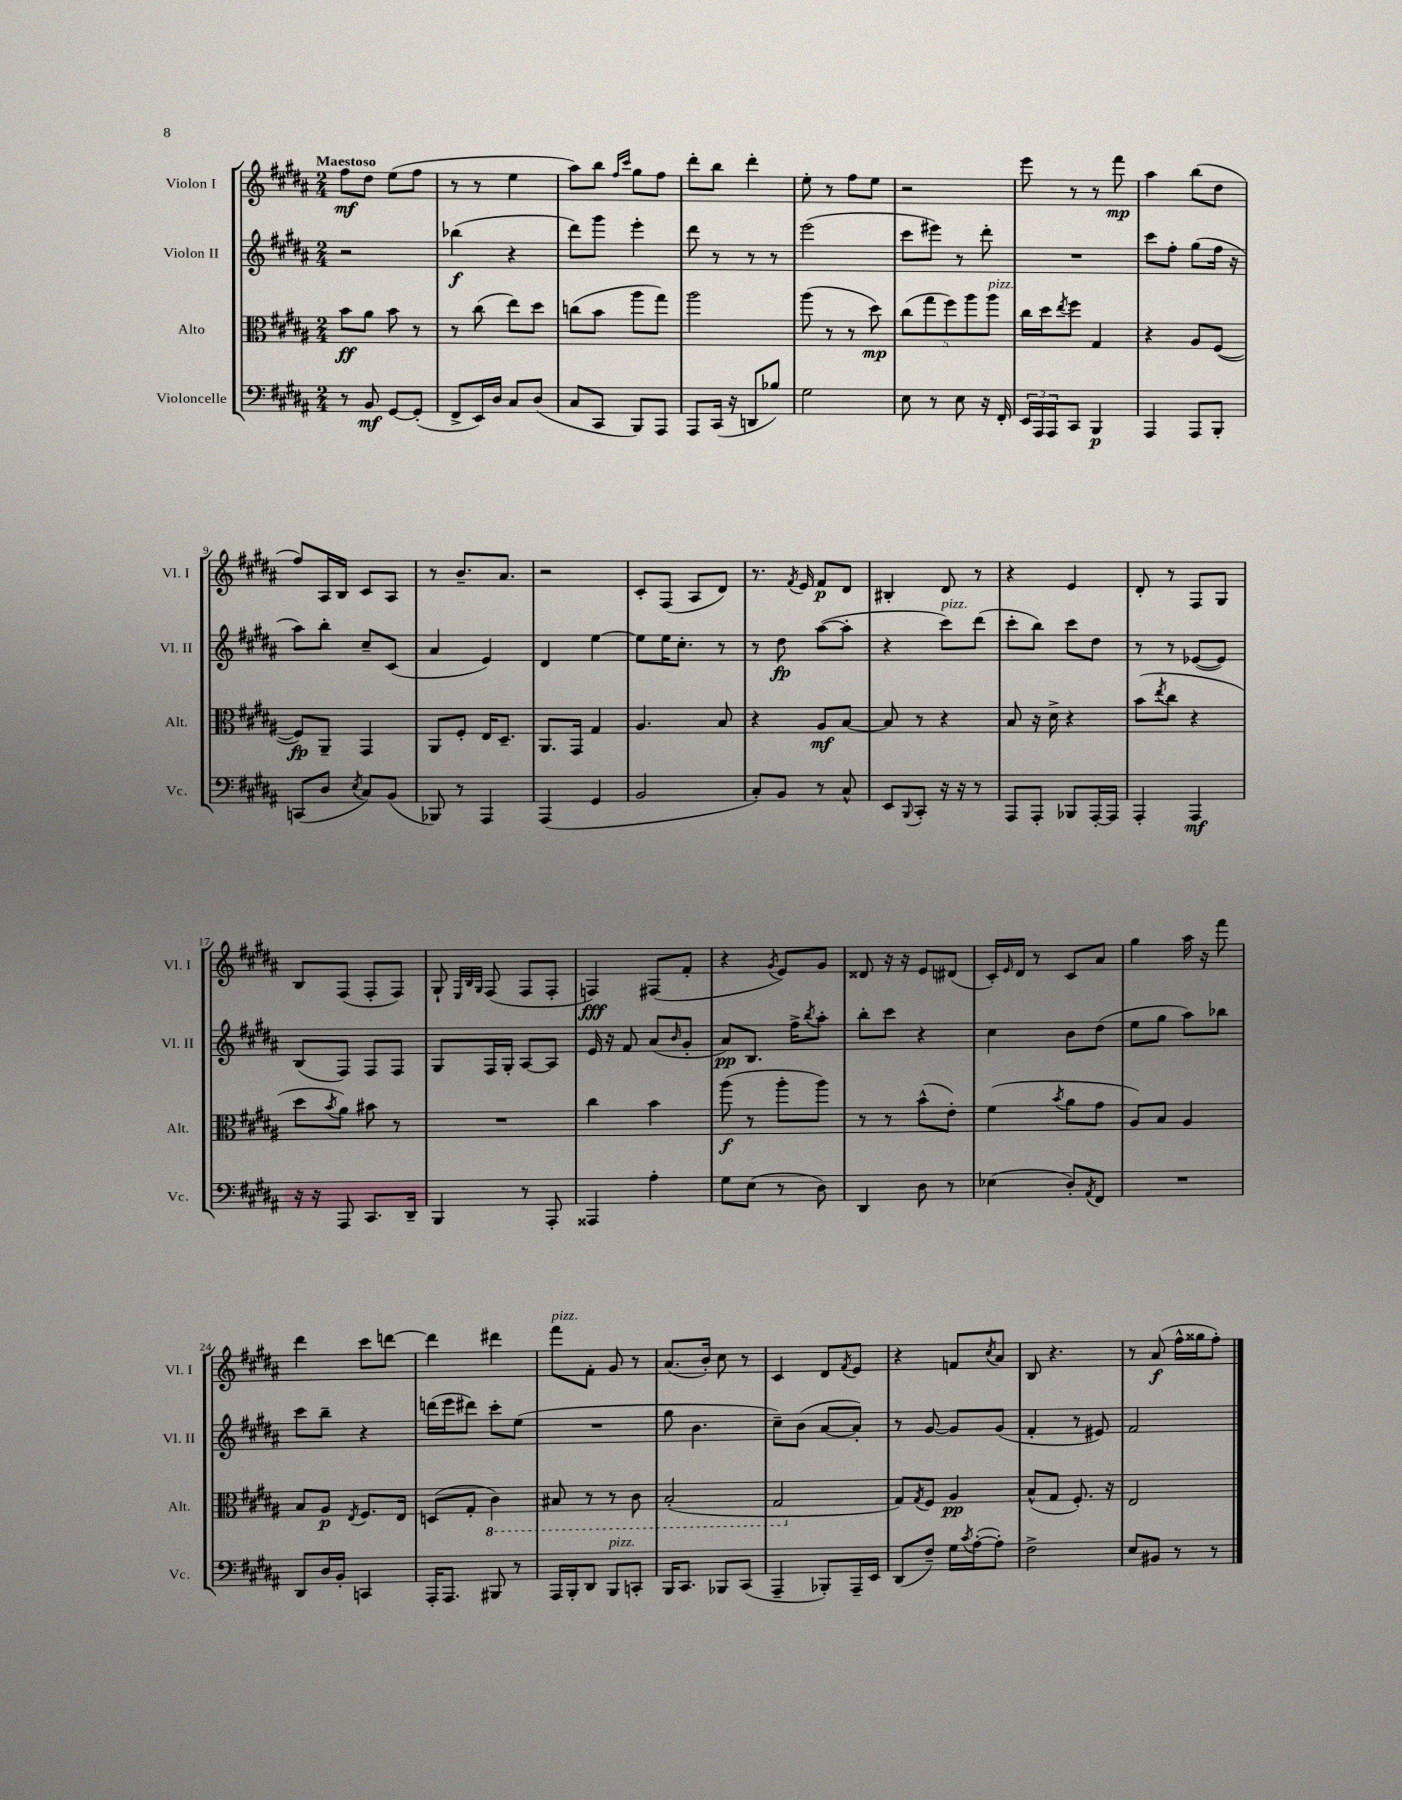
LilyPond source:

<<
\new StaffGroup <<
\new Staff = "s0" \with { instrumentName = "Violon I" shortInstrumentName = "Vl. I" } {
    \clef treble \key b \major \numericTimeSignature \time 2/4 \tempo "Maestoso"
    fis''8\mf dis''8 e''8( fis''8 |
    r8 r8 e''4 |
    ais''8) b''8 \grace { fis''16 cis'''16 } gis''8 fis''8 |
    dis'''8-. b''8 dis'''4-. |
    e''8-. r8 fis''8 e''8 |
    r2 |
    e'''8 r8 r8 fis'''8\mp |
    ais''4 b''8( dis''8 |
    fis''8) ais16 b16 cis'8 ais8 |
    r8 b'8.-- ais'8. |
    r2 |
    cis'8-. fis8( ais8 dis'8) |
    r8. \acciaccatura { fis'8 } e'16 fis'8\p dis'8 |
    bis4-. dis'8 r8 |
    r4 e'4 |
    dis'8-. r8 fis8 gis8 |
    b8 fis8( fis8-. fis8) |
    gis8-! \grace { e32 b32 gis32 } fis8( fis8 fis8-. |
    f4\fff) fis8( fis'8-. |
    r4 \acciaccatura { gis'8 } e'8) gis'8 |
    disis'8 r16 r16 e'8 dis'8( |
    cis'16-.) \grace { e'16 } dis'16 r8 cis'8 ais'8 |
    gis''4 ais''16 r16 fis'''8 |
    dis'''4 cis'''8 d'''8~ |
    d'''4 dis'''4 |
    fis'''8^\markup { \italic "pizz." } fis'8-. gis'8 r8 |
    ais'8.( b'16-.) cis''8 r8 |
    cis'4 dis'8 \acciaccatura { fis'8 } e'8 |
    r4 f'8 \acciaccatura { cis''8 } ais'8 |
    b8 r4. |
    r8 ais'8\f( fis''16-^ gisis''16 fis''8-.) \bar "|." |
}
\new Staff = "s1" \with { instrumentName = "Violon II" shortInstrumentName = "Vl. II" } {
    \clef treble \key b \major \numericTimeSignature \time 2/4
    r2 |
    bes''4\f( r4 |
    dis'''8) gis'''8 e'''4-. |
    dis'''8 r8 r8 r8 |
    e'''2( |
    cis'''8 eis'''8) r8 dis'''8-. |
    R2 |
    cis'''8 fis''8-. gis''8( fis''16 r16 |
    ais''8) b''8-. cis''8-- cis'8( |
    ais'4 e'4) |
    dis'4 e''4~ |
    e''8 e''16 cis''8.-. r8 |
    r8 dis''8\fp ais''8~( ais''8-. |
    r4 cis'''8^\markup { \italic "pizz." }) dis'''8( |
    cis'''8-. b''8) cis'''8 dis''8 |
    r8 r8 ees'8~( ees'8) |
    b8( fis8) fis8 fis8 |
    gis8 fis16 gis16-. ais8~ ais8 |
    e'16 r16 fis'8 ais'8( \grace { b'16 } gis'8-. |
    ais'8\pp) b8. fis''16-> \acciaccatura { b''8 } ais''8-. |
    b''8-. cis'''8 r4 |
    cis''4 b'8 dis''8( |
    e''8 gis''8 ais''8) bes''8 |
    cis'''8 b''8-- r4 |
    d'''16( e'''16 dis'''8) cis'''8-. e''8( |
    R2 |
    gis''8 b'4. |
    cis''8--) b'8( ais'8~ ais'8-.) |
    r8 gis'8~ gis'8 gis'8( |
    fis'4-. r8 eis'8) |
    fis'2 \bar "|." |
}
\new Staff = "s2" \with { instrumentName = "Alto" shortInstrumentName = "Alt." } {
    \clef alto \key b \major \numericTimeSignature \time 2/4
    b'8\ff ais'8 b'8 r8 |
    r8 cis''8( e''8) dis''8 |
    c''8( b'8 ais''8 gis''8) |
    ais''2 |
    ais''8( r8 r8 dis''8\mp) |
    \tuplet 5/4 { cis''8( gis''8 fis''8) ais''8 ais''8^\markup { \italic "pizz." } } |
    cis''16 dis''16 \acciaccatura { e''8 } fis''8 gis4 |
    r4 ais8 fis8~( |
    fis8\fp) ais,8-- gis,4 |
    ais,8 fis8-. e16 dis8.-- |
    ais,8. gis,16 gis4 |
    ais4. b8 |
    r4 ais8\mf b8~ |
    b8 r8 r4 |
    b8 r16 dis'16-> r4 |
    b'8( \acciaccatura { e''8 } cis''8 r4 |
    dis''8 \acciaccatura { b'8 } ais'8) bis'8 r8 |
    R2 |
    cis''4 b'4 |
    ais''8\f( r8 ais''8-. ais''8) |
    r8 r8 b'8-^( e'8-.) |
    fis'4( \acciaccatura { b'8 } ais'8 gis'8 |
    ais8) b8 ais4 |
    b8 ais8\p \acciaccatura { e8 } fis8. e16 |
    d8( gis8-. \ottava #-1 cis4) |
    bis,8 r8 r8 cis8 |
    b,2-.( |
    gis,2 \ottava #0 |
    gis8) \acciaccatura { gis8 } fis8 ais4\pp |
    b8-^( gis8 fis8.-.) r16 |
    e2 \bar "|." |
}
\new Staff = "s3" \with { instrumentName = "Violoncelle" shortInstrumentName = "Vc." } {
    \clef bass \key b \major \numericTimeSignature \time 2/4
    r8 b,8\mf gis,8~ gis,8-.( |
    fis,8-> e,16) dis16 cis8 dis8( |
    cis8 cis,8 b,,8) ais,,8 |
    ais,,8 cis,16( r16 d,8 bes8) |
    gis2 |
    e8 r8 e8 r16 fis,16-. |
    \tuplet 3/2 { e,16 ais,,16 ais,,16 } cis,8 b,,4\p |
    ais,,4 ais,,8 b,,8-. |
    c,8( dis8 \acciaccatura { e8 } cis8) b,8( |
    bes,,8) r8 ais,,4 |
    ais,,4( gis,4 |
    b,2 |
    cis8-.) b,8 r8 cis8-^ |
    e,8 \appoggiatura { b,,8 } cis,8-. r16 r16 r8 |
    ais,,8 ais,,8-. bes,,8 ais,,16~-. ais,,16 |
    ais,,4-. ais,,4\mf |
    r16 r16 ais,,8 cis,8. dis,16-- |
    b,,4 r8 ais,,8-. |
    aisis,,4 ais4-. |
    gis8 e8( r8 dis8) |
    dis,4 dis8 r8 |
    ees4( dis8-.) \acciaccatura { ais,8 } fis,8 |
    R2 |
    dis,8 dis16 b,16-. c,4 |
    ais,,16-. ais,,8. bis,,8 r8 |
    ais,,16 b,,16-. dis,8 b,,8^\markup { \italic "pizz." } c,8-. |
    b,,16 cis,8. bes,,8 cis,8( |
    ais,,4-- bes,,8-.) ais,,16-- e,16 |
    dis,8( fis8--) gis16 \acciaccatura { cis'8 } ais16~-.( ais8-.) |
    fis2-> |
    e8 bis,8 r8 r8 \bar "|." |
}
>>
>>
